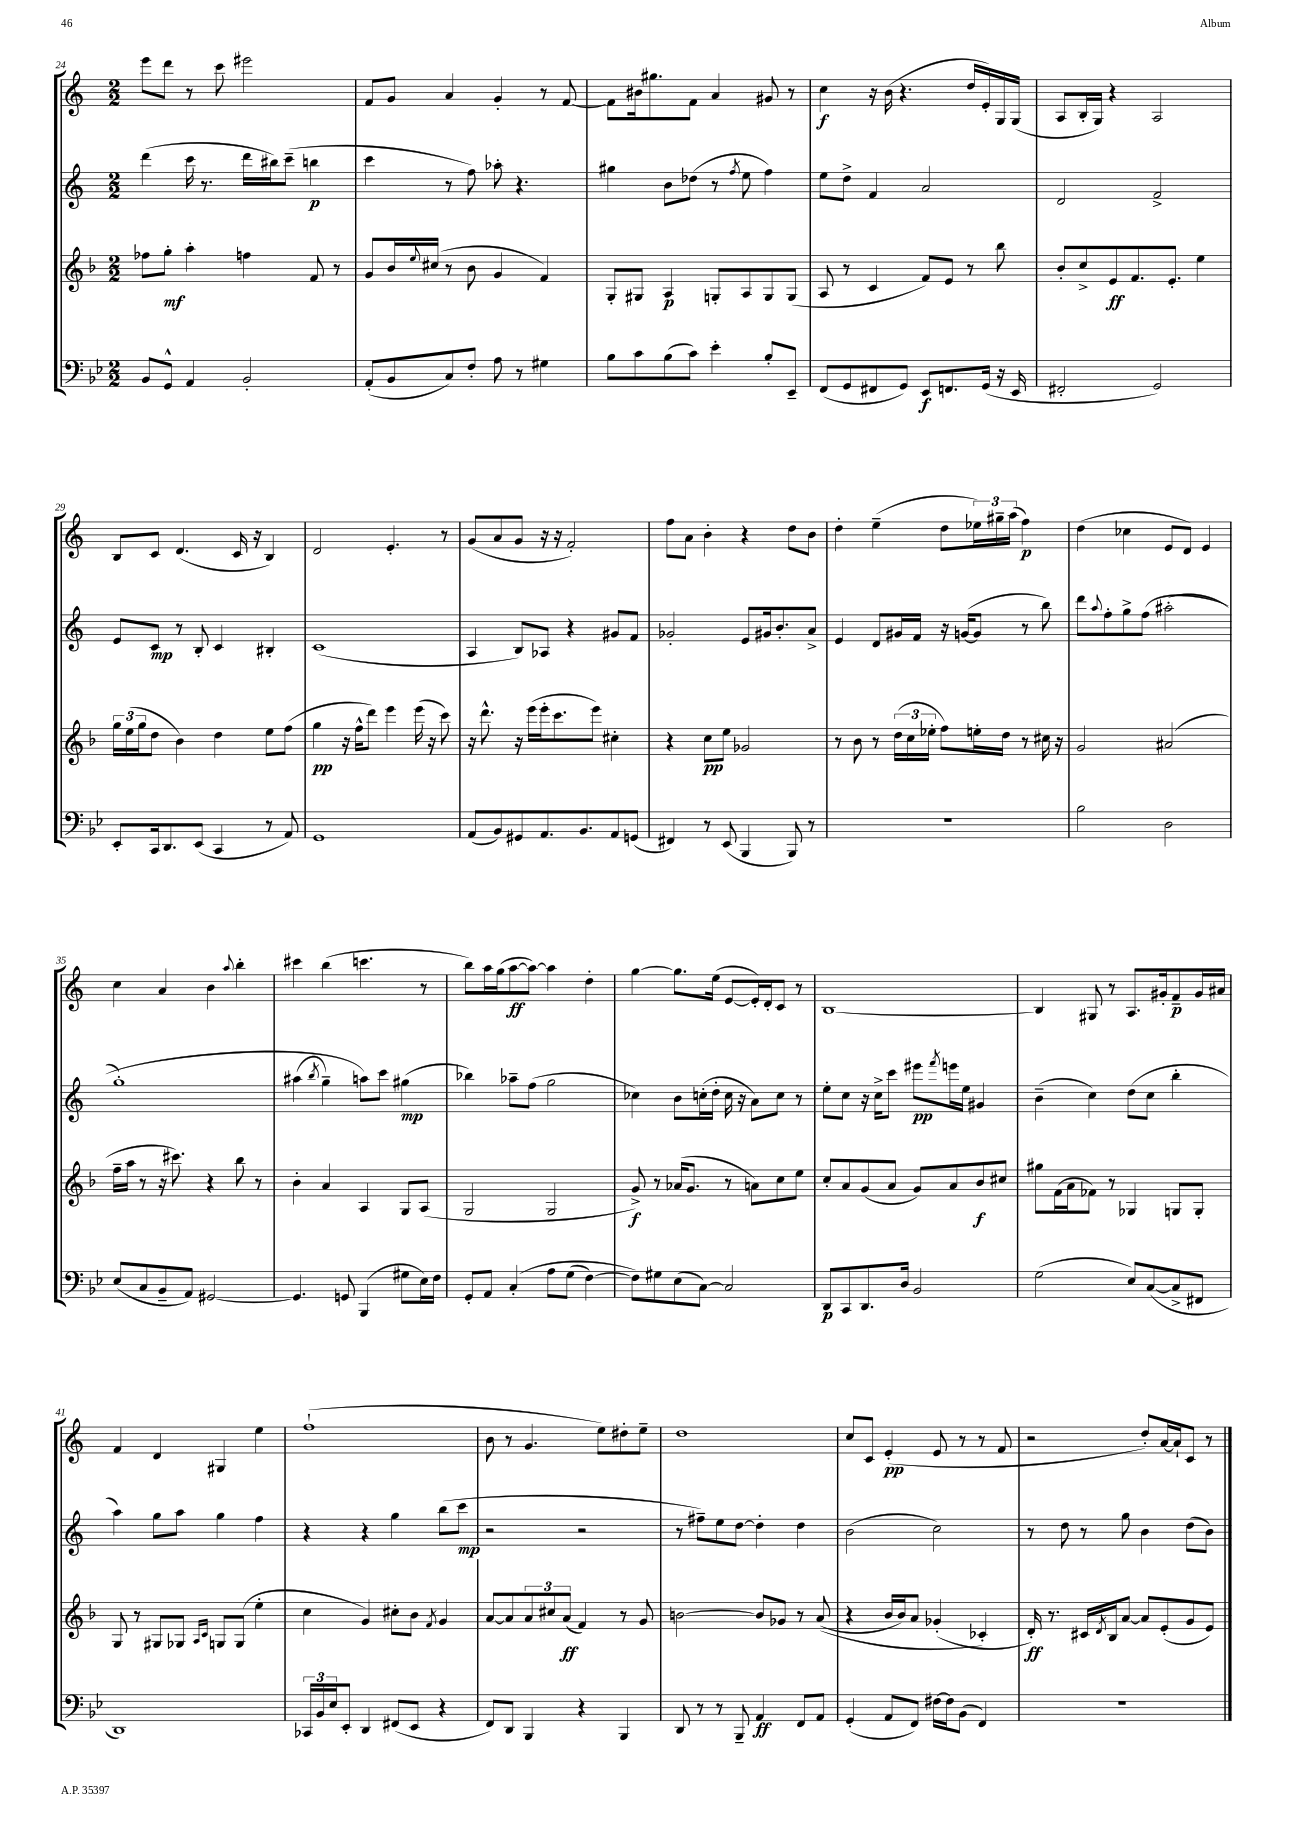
<<
\new StaffGroup <<
\new Staff = "s0" {
    \clef treble \key c \major \numericTimeSignature \time 2/2
    e'''8 d'''8 r8 c'''8 eis'''2 |
    f'8 g'8 a'4 g'4-. r8 f'8~ |
    f'8 bis'16 gis''8. f'8 a'4 gis'8 r8 |
    c''4\f r16 b'16( r4. d''16 e'16-.) g16 g16( |
    a8 b16-. g16) r4 a2 |
    b8 c'8 d'4.( c'16 r16 b4) |
    d'2 e'4.-. r8 |
    g'8( a'8 g'8 r16 r16 f'2-.) |
    f''8 a'8 b'4-. r4 d''8 b'8 |
    d''4-. e''4--( d''8 \tuplet 3/2 { ees''16) gis''16-- a''16( } f''4\p) |
    d''4( ces''4 e'8 d'8) e'4 |
    c''4 a'4 b'4 \appoggiatura { a''8 } b''4-. |
    cis'''4 b''4( c'''4. r8 |
    b''8) a''16 g''16( a''8~\ff a''8~) a''4 d''4-. |
    g''4~ g''8. e''16( e'8~ e'16-.) d'16-. c'8 r8 |
    b1~ |
    b4 gis8 r8 a8. gis'16-. f'8--\p gis'16 ais'16 |
    f'4 d'4 gis4 e''4 |
    f''1-!( |
    b'8 r8 g'4. e''8) dis''8-. e''8-- |
    d''1 |
    c''8 c'8 e'4-.\pp( e'8 r8 r8 f'8 |
    r2 d''8-.) a'16~ a'16-! c'8 r8 \bar "|." |
}
\new Staff = "s1" {
    \clef treble \key c \major \numericTimeSignature \time 2/2
    d'''4( c'''16 r8. d'''16 bis''16) c'''8--( b''4\p |
    c'''4 r8 f''8) aes''8-. r4. |
    gis''4 b'8 des''8( r8 \acciaccatura { f''8 } e''8 f''4) |
    e''8 d''8-> f'4 a'2 |
    d'2 f'2-> |
    e'8 c'8\mp r8 b8-. c'4 bis4-. |
    c'1( |
    a4 b8) aes8 r4 gis'8 f'8 |
    ges'2-. e'8 gis'16 b'8.-. a'8-> |
    e'4 d'8 gis'16 f'16 r16 g'16~( g'8 r8 b''8) |
    d'''8 \appoggiatura { a''8 } f''8-. g''8-> f''8( ais''2-.\( |
    g''1-.) |
    ais''4( \acciaccatura { b''8 } g''4--) a''8\) c'''8 gis''4\mp( |
    bes''4) aes''8-- f''8( g''2 |
    ces''4) b'8 c''16-.( d''16-. c''16 r16 a'8) c''8 r8 |
    e''8-. c''8 r16 c''16-> c'''8 eis'''8\pp \acciaccatura { f'''8 } e'''16 e''16 gis'4 |
    b'4--( c''4) d''8( c''8 b''4-. |
    a''4) g''8 a''8 g''4 f''4 |
    r4 r4 g''4 b''8( c'''8\mp |
    r2 r2 |
    r8 fis''8--) e''8 d''8~ d''4-. d''4 |
    b'2( c''2) |
    r8 d''8 r8 g''8 b'4 d''8( b'8) \bar "|." |
}
\new Staff = "s2" {
    \clef treble \key f \major \numericTimeSignature \time 2/2
    fes''8 g''8-.\mf a''4-. f''4 f'8 r8 |
    g'8 bes'16 \appoggiatura { e''8 } cis''16( r8 bes'8 g'4 f'4) |
    g8-. gis8 a4\p g8-. a8 g8 g8( |
    a8 r8 c'4 f'8) e'8 r8 bes''8 |
    bes'8-. c''8-> e'8\ff f'8. e'8.-. e''4 |
    \tuplet 3/2 { g''16 e''16( g''16 } d''8 bes'4) d''4 e''8 f''8( |
    g''4\pp r16 f''16-^ d'''8) e'''4 e'''16( r16 c'''8) |
    r16 d'''8.-^ r16 e'''16( e'''16-. c'''8. e'''8) cis''4-. |
    r4 c''8\pp e''8 ges'2 |
    r8 bes'8 r8 \tuplet 3/2 { d''16( c''16 ees''16-. } f''8) e''16-. d''16 r8 cis''16 r16 |
    g'2 ais'2( |
    f''16-- a''16 r8 r16 cis'''8.) r4 bes''8 r8 |
    bes'4-. a'4 a4 g8 a8( |
    g2 g2 |
    g'8->\f) r8 aes'16( g'8. r8 a'8) c''8 e''8 |
    c''8-. a'8 g'8( a'8 g'8) a'8 bes'8\f cis''8 |
    gis''8 f'16( a'16 fes'8) r8 ges4 g8 g8-. |
    g8 r8 gis8 ges8 \grace { a16 c'16 } g8 g8( e''4-. |
    c''4 g'4) cis''8-. bes'8 \acciaccatura { f'8 } g'4 |
    a'8~ a'8 \tuplet 3/2 { a'8 cis''8 a'8\ff( } f'4) r8 g'8 |
    b'2~ b'8 ges'8 r8 a'8(\( |
    r4 bes'16 bes'16) a'8 ges'4-.( ces'4-.\) |
    d'16-.\ff) r8. cis'16 \acciaccatura { d'8 } bes16 a'8~ a'8 e'8-.( g'8 e'8) \bar "|." |
}
\new Staff = "s3" {
    \clef bass \key bes \major \numericTimeSignature \time 2/2
    bes,8 g,8-^ a,4 bes,2-. |
    a,8-.( bes,8 c8) f8-. a8 r8 gis4 |
    bes8 c'8 bes8( c'8) ees'4-. bes8-. ees,8-- |
    f,8( g,8 fis,8 g,8) ees,8\f f,8. g,16( r16 ees,16 |
    fis,2-. g,2) |
    ees,8-. c,16 d,8. ees,8( c,4 r8 a,8) |
    g,1 |
    a,8( bes,8) gis,8 a,8. bes,8. a,8 g,8( |
    fis,4) r8 ees,8( bes,,4 bes,,8) r8 |
    R1 |
    bes2 d2 |
    ees8( c8 bes,8-- a,8) gis,2~ |
    gis,4. g,8 bes,,4( gis8 ees16) f16 |
    g,8-. a,8 c4-.\( a8 g8( f4~) |
    f8\) gis8 ees8( c8~) c2 |
    d,8\p c,8 d,8. d16 bes,2 |
    g2( ees8) c8~( c8-> fis,8 |
    d,1) |
    \tuplet 3/2 { ces,16 bes,16 ees16 } ees,8-. d,4 fis,8( ees,8 r4 |
    f,8) d,8 bes,,4 r4 bes,,4 |
    d,8 r8 r8 bes,,8-- a,4\ff f,8 a,8 |
    g,4-.( a,8 f,8) fis16~ fis16 bes,8( f,4) |
    R1 \bar "|." |
}
>>
>>
\layout { \context { \Score currentBarNumber = #24 } }
